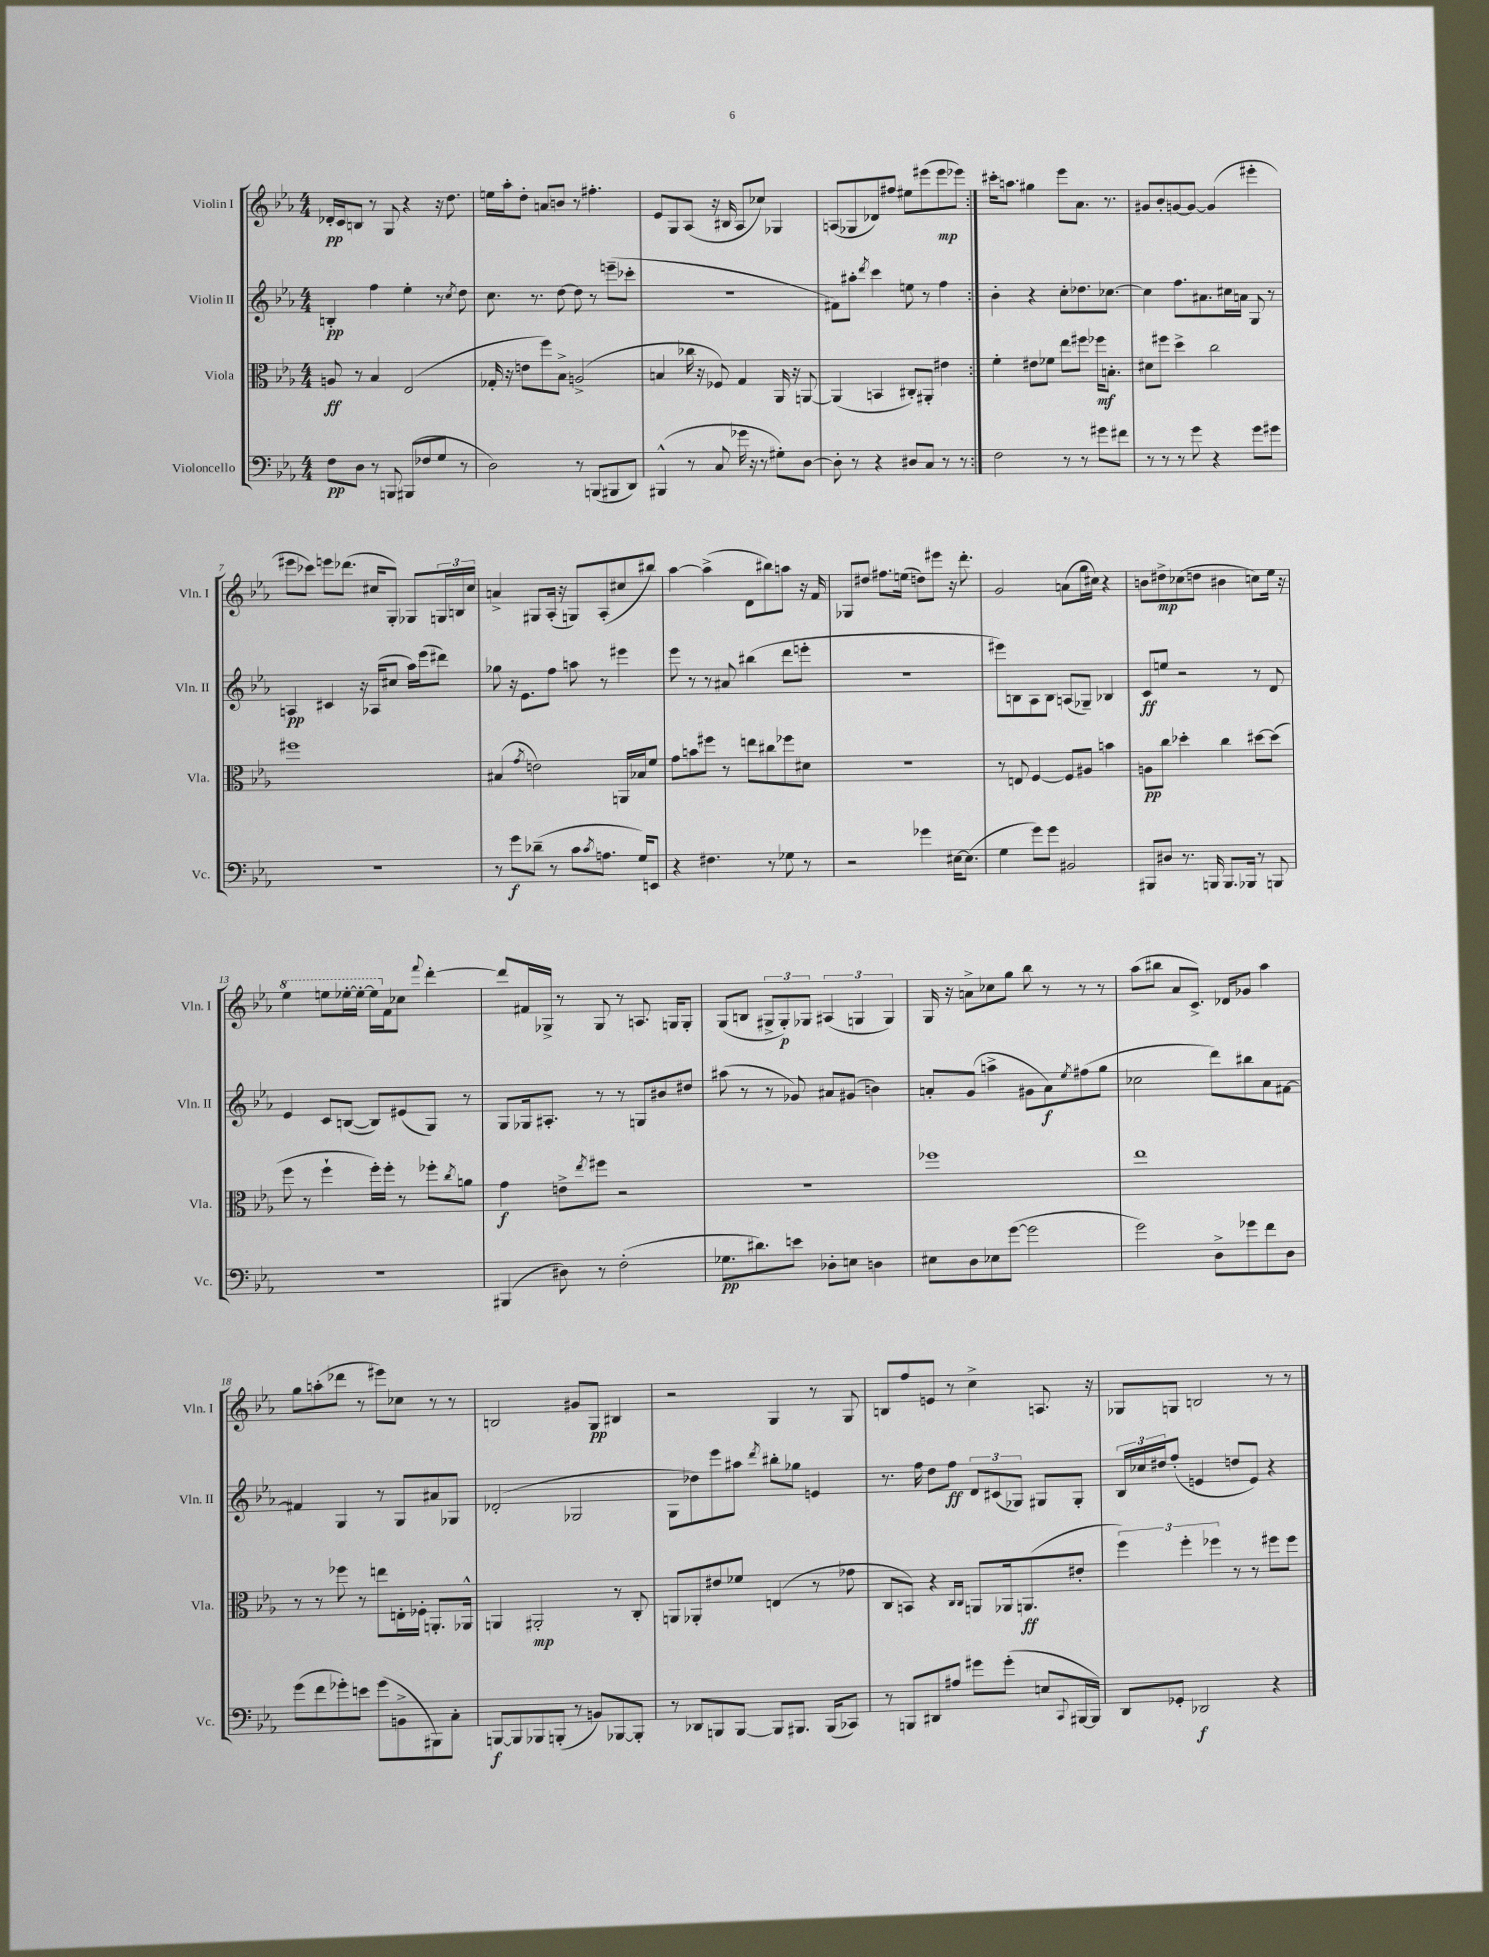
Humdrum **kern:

**kern	**kern	**kern	**kern
*staff4	*staff3	*staff2	*staff1
*clefF4	*clefC3	*clefG2	*clefG2
*k[b-e-a-]	*k[b-e-a-]	*k[b-e-a-]	*k[b-e-a-]
*M4/4	*M4/4	*M4/4	*M4/4
8F\L	8A/	4B'/	16d-'/LL
.	.	.	16c/J
8D\J	8r	.	8B/J
8r	4B-/	4ff\	8r
8BBB/	.	.	8G/
(8BBB#/L	(2E-/	4ee-'\	4r
8F-/	.	.	.
8G/J	.	8r	16r
.	.	.	8.dd\
.	.	8qcc/	.
8r	.	8dd\	.
=	=	=	=
2D\)	16G-'/	8.cc\	16ee\LL
.	16r	.	16aa-'\J
.	8e\L	.	8dd'\J
.	.	8.r	.
.	8ff\)	.	8a/L
.	8B-^\J	[8dd\	8b/J
8r	(2A^/	8dd\]	8r
(8BBB/L	.	8r	4.ff#'\
8BBB#/	.	(8eee~\L	.
8DD/J)	.	8ccc-'\J	.
=	=	=	=
(4BBB#^^/	4B/	1r	8e-/L
.	.	.	8G/
8r	16cc-\	.	(8A-/J
.	16r	.	.
8C/	8F-/)	.	16r
.	.	.	16B#/
16g-\	4G/	.	8A-/L
16r	.	.	.
8r	.	.	8cc-/J)
8G#'\L)	16AA-/	.	4G-/
.	16r	.	.
[8D\J	[8AA/	.	.
=	=	=	=
8D'\]	(4AA/]	8f#\L)	(8A/L
8r	.	8aa#'\J	8G-/
.	.	8qddd/	.
4r	4BB/	4ccc\	8d-/)
.	.	.	8ff#/J
8D#/L	8C#'/L)	8ee\	8ee#\L
8C/J	8AA#'/J	8r	(8eee#\
8r	4e#\	4ff\	8eee#\
8r	.	.	8eee-\J)
=:|!	=:|!	=:|!	=:|!
2F\	4f'\	4b-'\	16ccc#'\LK
.	.	.	8.aa\J
.	8e#\L	4r	4gg#\
.	8f-\J	.	.
8r	8ee-\L	8cc'\L	8eee-\L
8r	8ff#\J	8.dd-\	8.a-\J
8g#\L	16ff-\LK	.	.
.	8.B'\J	[8.cc-\J	8.r
8f#\J	.	.	.
=	=	=	=
8r	8d#\L	4cc-\]	8g#/L
8r	8ff#\J	.	8b-'/
8r	4dd^\	8.ff\L	[8g/
8g\	.	.	8g/_J
.	.	8.a#\	.
4r	2cc\	.	(4g/]
.	.	16cc#\L	.
.	.	16a\JJ	.
8g\L	.	8G/	4eee#'\
8g#\J	.	8r	.
=	=	=	=
1r	1ff#	4A/	8eee#\L
.	.	.	8ccc-\J)
.	.	4c#/	8eee\L
.	.	.	(8.ddd-\J
.	.	16r	.
.	.	(16A-/LK	16cc#/LK
.	.	8cc#/J	8G'/J)
.	.	16aa-\LL)	8G-/L
.	.	(16eee-\J	.
.	.	8ddd#\J)	24G/L
.	.	.	24B/
.	.	.	24cc#/JJ
=	=	=	=
8r	(4B#/	8gg-\	4a^/
8g\L	.	16r	.
.	.	8.e-\L	.
.	8qg/	.	.
(8d-~\J	2e\)	.	8G#/L
8r	.	8ff\J	(16A-'/Jk
.	.	.	16r
8c\L	.	8aa\	8G/L)
8qc/	.	.	.
8.A\J	.	8r	(8A-'/
.	16AA/LL	4eee#\	8cc#/
16G/LK)	16B-/J	.	.
8EE/J	8f/J	.	8bb#/J)
=	=	=	=
4r	8g\L	8eee-\	[4aa-\
.	8b\	8r	.
4.F#\	8ff#\J	8r	(4aa-^\]
.	8r	8a#/	.
.	8ee\L	(4bb#\	8d\L
8r	8cc#\	.	8bb#\)
8G-\	8ff-\	8ddd\L	8aa\J
8r	8d#\J	8eee'\J	16r
.	.	.	16f/
=	=	=	=
2r	1r	1r	8G-/L
.	.	.	8dd#/J
.	.	.	8.ff#\L
.	.	.	(16ee\Jk
4g-\	.	.	8dd\L)
.	.	.	8eee#\J
[16E#\LK	.	.	16r
(8.E#\]J	.	.	8.ddd'\
=	=	=	=
4G\	8r	8eee#\L)	2g/
.	8E/	8B\	.
8g\L)	[4F/	8A-\	.
8g\J	.	8B\J	.
2BB#/	8F/]L	(8A/L	(8a\L
.	8A#/J	8G-~/J)	16gg\L
.	.	.	16cc#\JJ)
.	4b\	4B-/	4r
=	=	=	=
8BBB#/L	8A\L	8c/L	8b\L
8D#/J	8cc\J	8ee/J	8dd#^\
8.r	4dd-'\	2r	(8cc-\
.	.	.	8dd\J
16BBB/	.	.	.
8.BBB/L	4cc\	.	4b#\
16BBB-/Jk	.	.	.
8r	[8dd#\L	8r	8cc\L)
8BBB/	(8dd#\]J	8d/	16ee-\Jk
.	.	.	16r
=	=	=	=
1r	8ff\	4e-/	4eee-\
.	8r	.	.
.	4ff`\	8c/L	8eee\L
.	.	([8B/J	[16eee-'\L
.	.	.	16eee-'\_JJ
.	16ff'\LL)	8B/]L)	16eee-\]LL
.	16ff'\JJ	.	16f\J
.	8r	(8e#/	8cc-\J
.	.	.	8qqfff/
.	8ff-'\L	8G/J)	[4ddd'\
.	8qcc/	.	.
.	8a\J	8r	.
=	=	=	=
(4BBB#/	4g\	8G/L	8ddd/]L
.	.	16G-/k	16f#/L
.	.	8.A#'/J	16G-^/JJ
8D#\)	8e^\L	.	8r
.	8qee-/	.	.
8r	8ff#\J	8r	8G-/
(2F'\	2r	8r	8r
.	.	8G/L	8.A/
.	.	8b#/	.
.	.	.	16G/LK
.	.	8dd#/J	8G'/J
=	=	=	=
8.G-\L	1r	(8aa#\	(8G/L
.	.	8r	8B/J
8.d#\)	.	.	.
.	.	8r	12G#^/L
.	.	.	12G#'/)
8e\J	.	8g-/)	.
.	.	.	12G-/J
8D-'\L	.	8a#/L	(6A#/
8E\J	.	(8g#/J	.
.	.	.	6G/
4D\	.	4b\)	.
.	.	.	6G/)
=	=	=	=
8E#\L	1ff-	8a'/L	16G/
.	.	.	16r
8D\	.	(8g/J	8a^\L
8E-\	.	4aa^\	8cc-\
([8g\J	.	.	8gg\J
2g\]	.	8g#\L	8bb-\
.	.	8a\)	8r
.	.	8qee-/	.
.	.	(8ff#\	8r
.	.	8gg\J	8r
=	=	=	=
2g\)	1ee-	2cc-\	(8aa-\L
.	.	.	8bb#\J
.	.	.	8a-/L
.	.	.	8.c^/J)
8D^\L	.	8ddd\L)	.
.	.	.	16d-/LK
8g-\	.	8bb#\	8g-/J
8f\	.	8a-\	4aa-\
8D\J	.	[8f#\J	.
=	=	=	=
(8g\L	8r	4f#/]	8gg\L
8f\	8r	.	(8aa'\
8g-'\)	8ff-\	4G/	8ddd-\J
8e\J	8r	.	8r
(8g-\L	8ee\L	8r	8eee#\L)
8BB^\	16E'\L	8G/L	8cc-\J
.	16F-'\JJ	.	.
8BBB#\)	8.AA'/L	8a#/	8r
8C'\J	.	8G-/J	8r
.	16AA-^^/Jk	.	.
=	=	=	=
[8BBB/L	4AA/	(2d-'/	2B/
8BBB/]	.	.	.
8BBB-/	2AA#'/	.	.
(8BBB'/J	.	.	.
8r	.	2G-/	8g#/L
8BB/L)	.	.	8G/J
[8BBB-/	8r	.	4B#/
8BBB-'/]J	8C'/	.	.
=	=	=	=
8r	8AA/L	8G\L	2r
8DD-/L	8AA-'/	8dd-\)	.
8BBB/	8e#/	8eee-\	.
[8BBB/J	8f-/J	8aa#\J	.
.	.	8qddd/	.
8BBB/]L	(4E/	8bb#'\L	4G/
8.BBB#/J	.	8gg-\J	.
.	8r	4e/	8r
(16BBB#/LK	.	.	.
8CC-/J)	8g-\	.	8G/
=	=	=	=
8r	8C/L	8.r	8B/L
8BBB/L	8BB/J)	.	8ff/
.	.	16ff\	.
8DD#/	4r	8dd\L	8e/J
8A#/J	.	8ff\J	8r
.	16qqC/LL	.	.
.	16qqC/JJ	.	.
8g#\L	8AA/L	12d/L	4cc^\
.	.	(12c#/	.
(8g#'\J	16AA-/k	.	.
.	.	12G-/J)	.
.	(8.AA/	.	.
8E/L	.	8G#/L	8.A/
8qqCC/	.	.	.
[16BBB#/L	8e#'/J	8G#'/J	.
16BBB#/]JJ)	.	.	16r
=	=	=	=
8DD/L	6ff\)	24B-/LL	8G-/L
.	.	24cc-/	.
.	.	24dd#/J	.
8GG-'/J	.	(8ff'/J	8G/J
.	6ff'\	.	.
2DD-/	.	4e/	2B/
.	6ff-\	.	.
.	8r	8dd/L	.
.	8r	8e/J)	.
4r	8ff#\L	4r	8r
.	8ff#\J	.	8r
==	==	==	==
*-	*-	*-	*-
